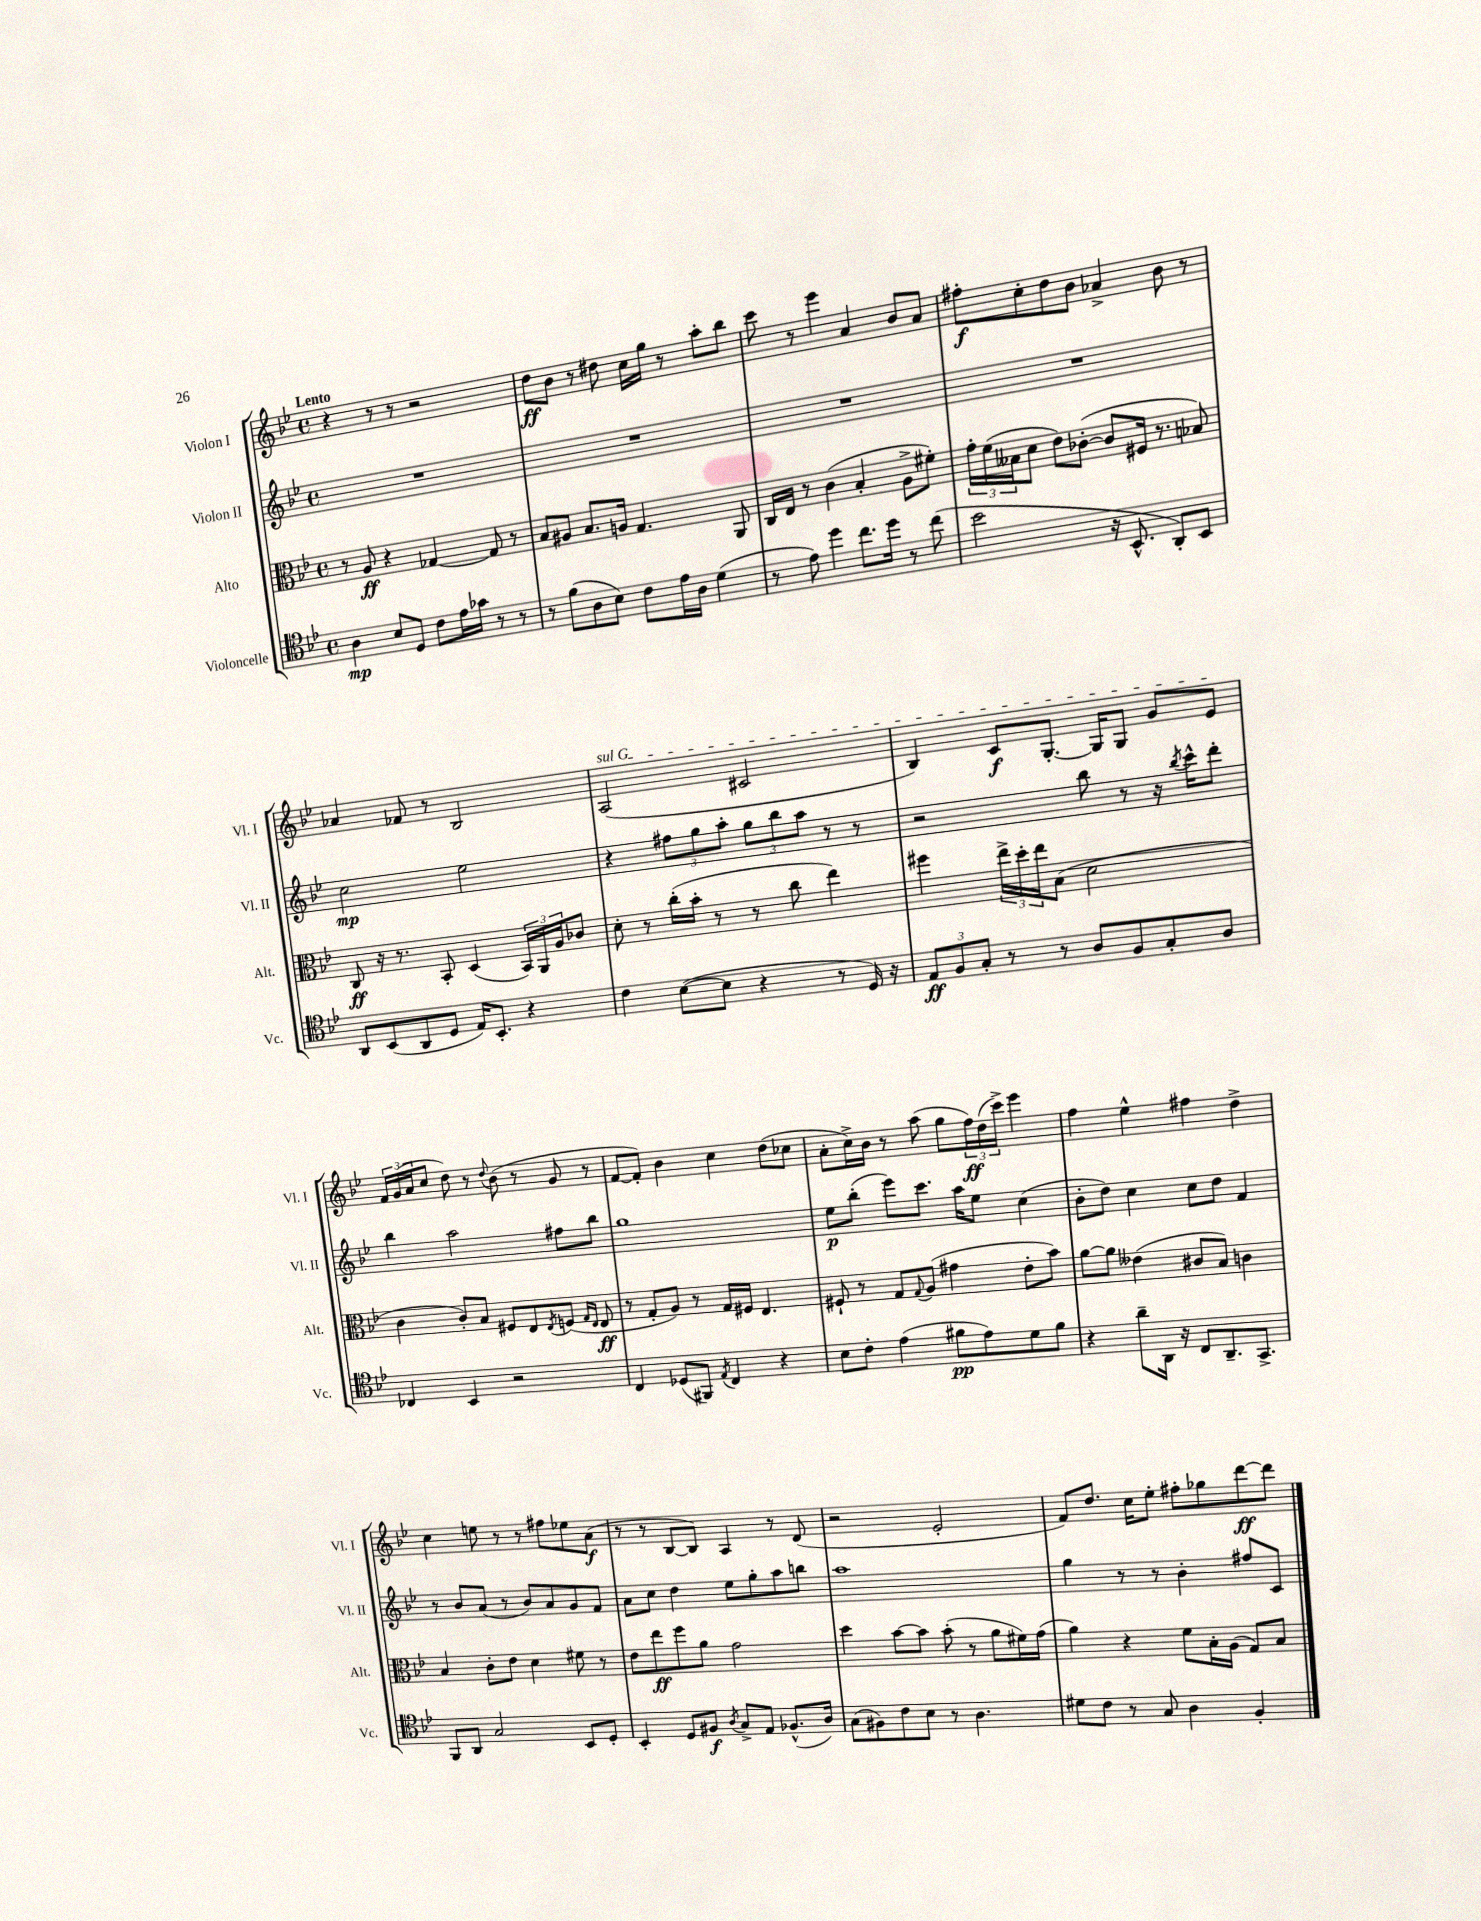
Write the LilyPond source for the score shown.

<<
\new StaffGroup <<
\new Staff = "s0" \with { instrumentName = "Violon I" shortInstrumentName = "Vl. I" } {
    \clef treble \key bes \major \defaultTimeSignature \time 4/4 \tempo "Lento"
    r4 r8 r8 r2 |
    d''8\ff bes'8 r8 dis''8 c''16 g''16 r8 a''8-. bes''8 |
    c'''8 r8 ees'''4 a'4 bes'8 a'8 |
    fis''8-.\f c''8-. d''8 bes'8 aes'4-> bes'8 r8 |
    aes'4 fes'8 r8 bes2 |
    \once \override TextSpanner.bound-details.left.text = \markup { \italic "sul G" } a2\startTextSpan( cis'2 |
    bes4) c'8\f g8.~-. g16 g8 g'8 ees'8\stopTextSpan |
    \tuplet 3/2 { f'16 g'16( a'16 } c''8 d''8) r8 \appoggiatura { d''8 } bes'8( r8 g'8 r8 |
    f'8~ f'8-.) bes'4 c''4 d''8( ces''8 |
    a'8-. c''16->) bes'16 r8 a''8( g''8 \tuplet 3/2 { f''16\ff) d''16( c'''16->) } ees'''4 |
    f''4 ees''4-^ fis''4 d''4-> |
    c''4 e''8 r8 r8 fis''8 ees''8 a'8\f( |
    r8 r8 bes8~ bes8) a4 r8 d'8( |
    r2 ees'2-. |
    f'8) d''8. c''16 ees''8-. fis''8-. ges''8 d'''8~\ff d'''8 \bar "|." |
}
\new Staff = "s1" \with { instrumentName = "Violon II" shortInstrumentName = "Vl. II" } {
    \clef treble \key bes \major \defaultTimeSignature \time 4/4
    R1 |
    R1 |
    R1 |
    R1 |
    c''2\mp ees''2 |
    r4 \tuplet 3/2 { fis''8 g''8 a''8-. } \tuplet 3/2 { g''8 bes''8 a''8 } r8 r8 |
    r2 bes''8 r8 r16 \acciaccatura { bes''8 } c'''16-^ d'''8-. |
    bes''4 a''2 fis''8 bes''8 |
    g''1 |
    ees''8\p bes''8-.( ees'''8) c'''8. a''16 ees''8 c''4( |
    bes'8-. d''8) c''4 c''8 d''8 f'4 |
    r8 bes'8 a'8( r8 bes'8) a'8 g'8 f'8 |
    a'8 c''8 d''4 ees''8 g''8-. a''8 b''8 |
    a''1 |
    g''4 r8 r8 bes'4-. fis''8 c'8 \bar "|." |
}
\new Staff = "s2" \with { instrumentName = "Alto" shortInstrumentName = "Alt." } {
    \clef alto \key bes \major \defaultTimeSignature \time 4/4
    r8 a8\ff r4 ges4~ ges8 r8 |
    bes8 ais8 bes8. a16 g4. a,8 |
    c16 ees16 r8 c'4( bes4-. a8-> fis'8-.) |
    \tuplet 3/2 { g'16-. f'16( beses16 } d'8 ees'8) ces'8~-.( ces'8 fis16 r8. bes8) |
    c8\ff r16 r8. bes,8-. d4( \tuplet 3/2 { bes,16) a,16 a16 } ces'8 |
    d'8-. r8 c''16-.( bes'16-. r8 r8 c''8 ees''4) |
    fis''4 \tuplet 3/2 { ees''16-> d''16-. ees''16 } bes8( d'2 |
    c'4 c'8-.) bes8 fis8 ees8 \acciaccatura { ees8 } f8( \grace { g16 ees16 } ees8\ff |
    r8 g8-. a8) r8 g16 fis16 ees4. |
    fis8-! r8 g8 \appoggiatura { g8 } a8( gis'4 ees'8-. bes'8) |
    a'8~ a'8 eeses'4( cis'8 bes8) c'4 |
    bes4 c'8-. ees'8 d'4 fis'8 r8 |
    ees'8 ees''8\ff f''8 a'8 g'2 |
    d''4 bes'8~ bes'8 bes'8-.( r8 a'8 fis'16) g'16( |
    a'4) r4 f'8 bes16-. a16( g8) bes8 \bar "|." |
}
\new Staff = "s3" \with { instrumentName = "Violoncelle" shortInstrumentName = "Vc." } {
    \clef tenor \key bes \major \defaultTimeSignature \time 4/4
    a4\mp bes8 d8 c'8 ees'16 ges'16 r8 r8 |
    r8 f'8( a8 bes8) c'8 ees'16 a16 d'4( |
    r8 ees'8) d''4 c''8. d''16 r8 c''8( |
    bes'2 r16 bes,8.-^ a,8-.) bes,8 |
    a,8 bes,8( a,8 d8 ees16) bes,8.-. r4 |
    c'4 bes8~( bes8 r4 r8 d16) r16 |
    \tuplet 3/2 { ees8\ff f8 g8-. } r8 r8 a8 f8 g8-. a8 |
    ces4 bes,4 r2 |
    c4 des8( fis,8) \acciaccatura { ees8 } c4 r4 |
    bes8 c'8-. ees'4( fis'8\pp ees'8) d'8 fis'8 |
    r4 a'8-- a,16 r16 c8 a,8.-- g,8.-> |
    f,8 a,8 g2 bes,8 d8-. |
    bes,4-. d8 fis8\f \acciaccatura { a8 } g8-> ees8 fes8.-^( a16) |
    g8( fis8) c'8 bes8 r8 a4. |
    dis'8 c'8 r8 g8 a4 f4-. \bar "|." |
}
>>
>>
\layout { \context { \Score \remove "Bar_number_engraver" } }
